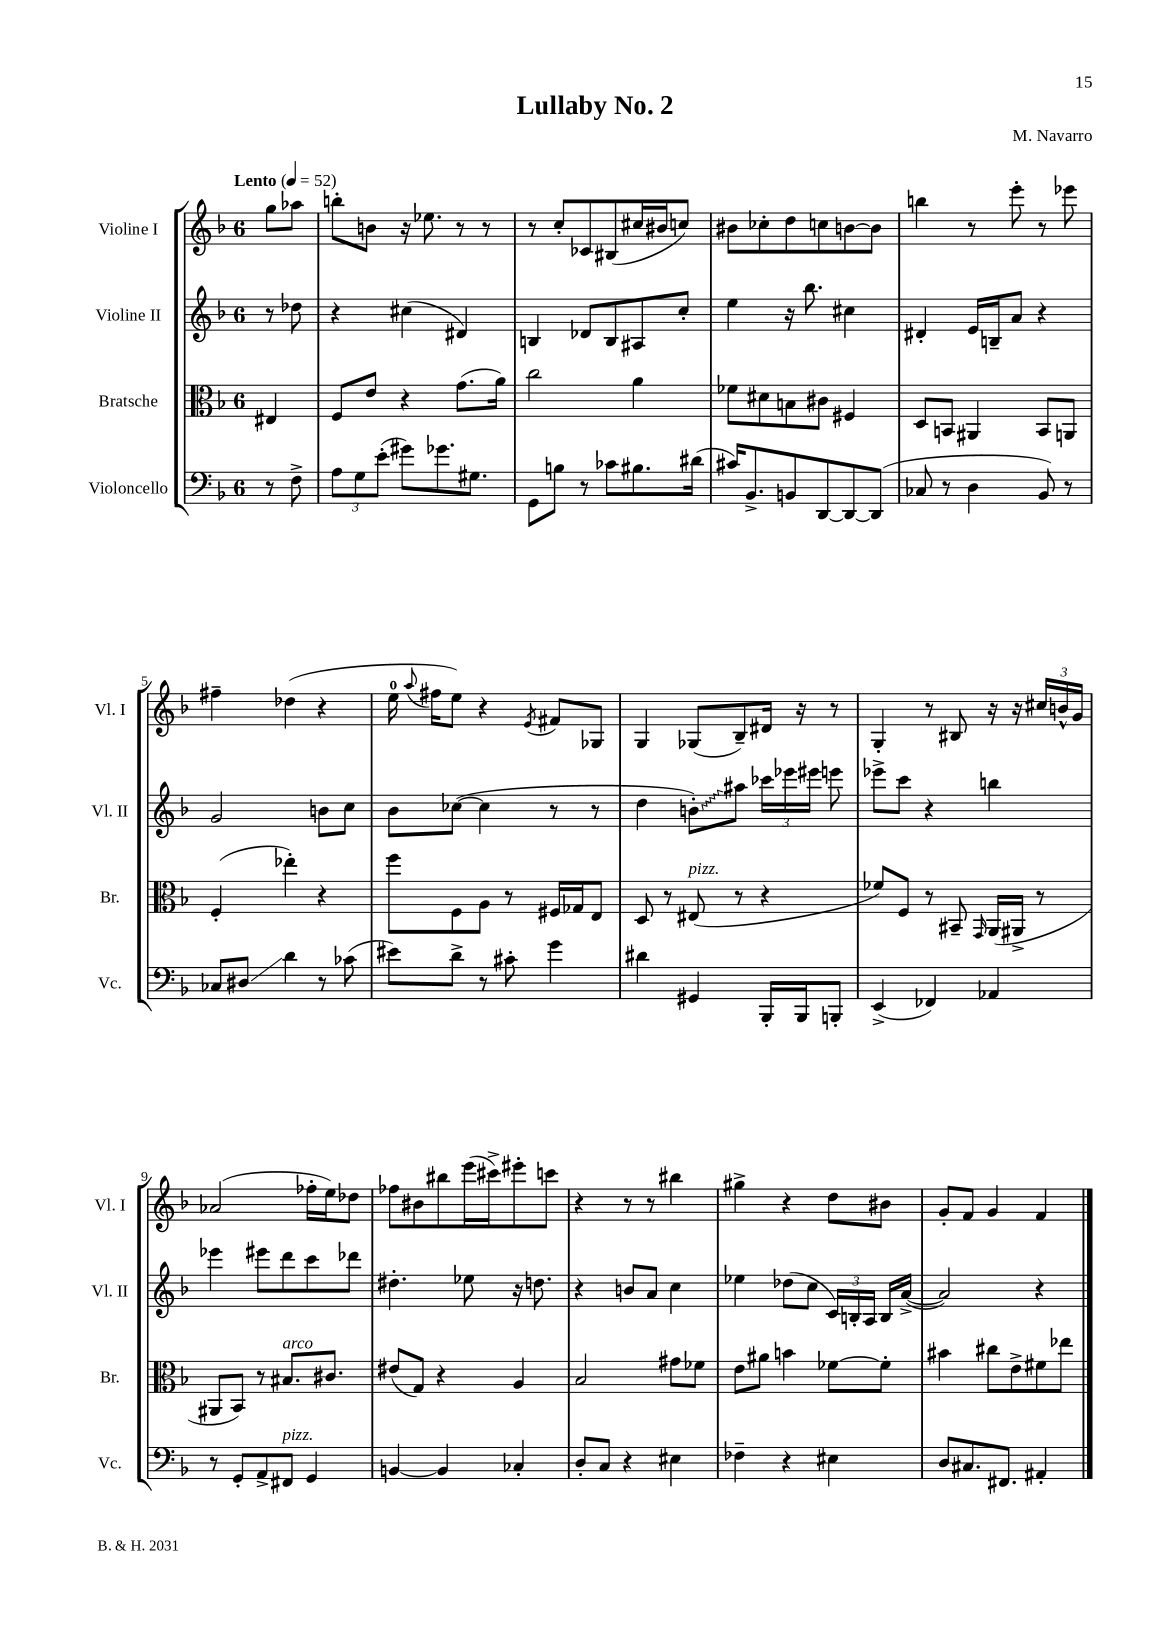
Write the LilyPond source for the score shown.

\header { title = "Lullaby No. 2" composer = "M. Navarro" }
<<
\new StaffGroup <<
\new Staff = "s0" \with { instrumentName = "Violine I" shortInstrumentName = "Vl. I" } {
    \clef treble \key f \major \once \override Staff.TimeSignature.style = #'single-digit \time 6/8 \partial 4 \tempo "Lento" 4 = 52
    \autoBeamOff g''8[ aes''8] |
    b''8[-. b'8] r16 ees''8. r8 r8 |
    r8 c''8[-. ces'8 bis8( cis''16 bis'16 c''8]) |
    bis'8[ ces''8-. d''8 c''8 b'8~ b'8] |
    b''4 r8 e'''8-. r8 ees'''8 |
    fis''4-- des''4( r4 |
    e''16-0 \appoggiatura { a''8 } fis''16[ e''8]) r4 \acciaccatura { e'8 } fis'8[ ges8] |
    g4 ges8[( bes8--) dis'16] r16 r8 |
    g4-. r8 bis8 r16 r16 \tuplet 3/2 { cis''16[ b'16-^ g'16] } |
    aes'2( fes''16[-. e''16) des''8] |
    fes''8[ bis'8 bis''8 e'''16( cis'''16->) eis'''8-. c'''8] |
    r4 r8 r8 bis''4 |
    gis''4-> r4 d''8[ bis'8] |
    g'8[-. f'8] g'4 f'4 \bar "|." |
}
\new Staff = "s1" \with { instrumentName = "Violine II" shortInstrumentName = "Vl. II" } {
    \clef treble \key f \major \once \override Staff.TimeSignature.style = #'single-digit \time 6/8 \partial 4
    \autoBeamOff r8 des''8 |
    r4 cis''4( dis'4) |
    b4 des'8[ b8 ais8 c''8]-. |
    e''4 r16 bes''8. cis''4 |
    dis'4-. e'16[ b16-- a'8] r4 |
    g'2 b'8[ c''8] |
    bes'8[ ces''8]~( ces''4 r8 r8 |
    d''4 \once \override Glissando.style = #'zigzag b'8[-.\glissando) ais''8] \tuplet 3/2 { ces'''16[ ees'''16 eis'''16] } e'''8 |
    ees'''8[-> c'''8] r4 b''4 |
    ees'''4 eis'''8[ d'''8 c'''8 des'''8] |
    dis''4.-. ees''8 r16 d''8. |
    r4 b'8[ a'8] c''4 |
    ees''4 des''8[( c''8] \tuplet 3/2 { c'16[) b16-. a16] } b16[ a'16]~->( |
    a'2) r4 \bar "|." |
}
\new Staff = "s2" \with { instrumentName = "Bratsche" shortInstrumentName = "Br." } {
    \clef alto \key f \major \once \override Staff.TimeSignature.style = #'single-digit \time 6/8 \partial 4
    \autoBeamOff eis4 |
    f8[ e'8] r4 g'8.[( a'16]) |
    c''2 a'4 |
    fes'8[ dis'8 b8 cis'8] fis4 |
    d8[ b,8] ais,4 b,8[ a,8] |
    f4-.( ees''4-.) r4 |
    f''8[ f8 a8] r8 fis16[ ges16 e8] |
    d8 r8 eis8^\markup { \italic "pizz." }( r8 r4 |
    fes'8[) f8] r8 bis,8-- \grace { g,16 } a,16[( ais,16]-> r8 |
    ais,8[ bes,8]) r8 bis8.[^\markup { \italic "arco" } cis'8.] |
    eis'8[( g8]) r4 a4 |
    bes2 gis'8[ fes'8] |
    e'8[ ais'8] b'4 fes'8[~ fes'8]-. |
    bis'4 cis''8[ e'8-> fis'8 ees''8] \bar "|." |
}
\new Staff = "s3" \with { instrumentName = "Violoncello" shortInstrumentName = "Vc." } {
    \clef bass \key f \major \once \override Staff.TimeSignature.style = #'single-digit \time 6/8 \partial 4
    \autoBeamOff r8 f8-> |
    \tuplet 3/2 { a8[ g8 e'8]-.( } gis'8[) ges'8. gis8.] |
    g,8[ b8] r8 ces'8[ bis8. dis'16]( |
    cis'16[) bes,8.-> b,8 d,8~ d,8~ d,8]( |
    ces8 r8 d4 bes,8) r8 |
    ces8[ dis8]\glissando d'4 r8 ces'8( |
    eis'8[) d'8]-> r8 cis'8-. g'4 |
    dis'4 gis,4 bes,,16[-. bes,,16 b,,8]-. |
    e,4->( fes,4) aes,4 |
    r8 g,8[-. a,8-> fis,8]^\markup { \italic "pizz." } g,4 |
    b,4~ b,4 ces4-. |
    d8[-. c8] r4 eis4 |
    fes4-- r4 eis4 |
    d8[ cis8. fis,8.] ais,4-. \bar "|." |
}
>>
>>
